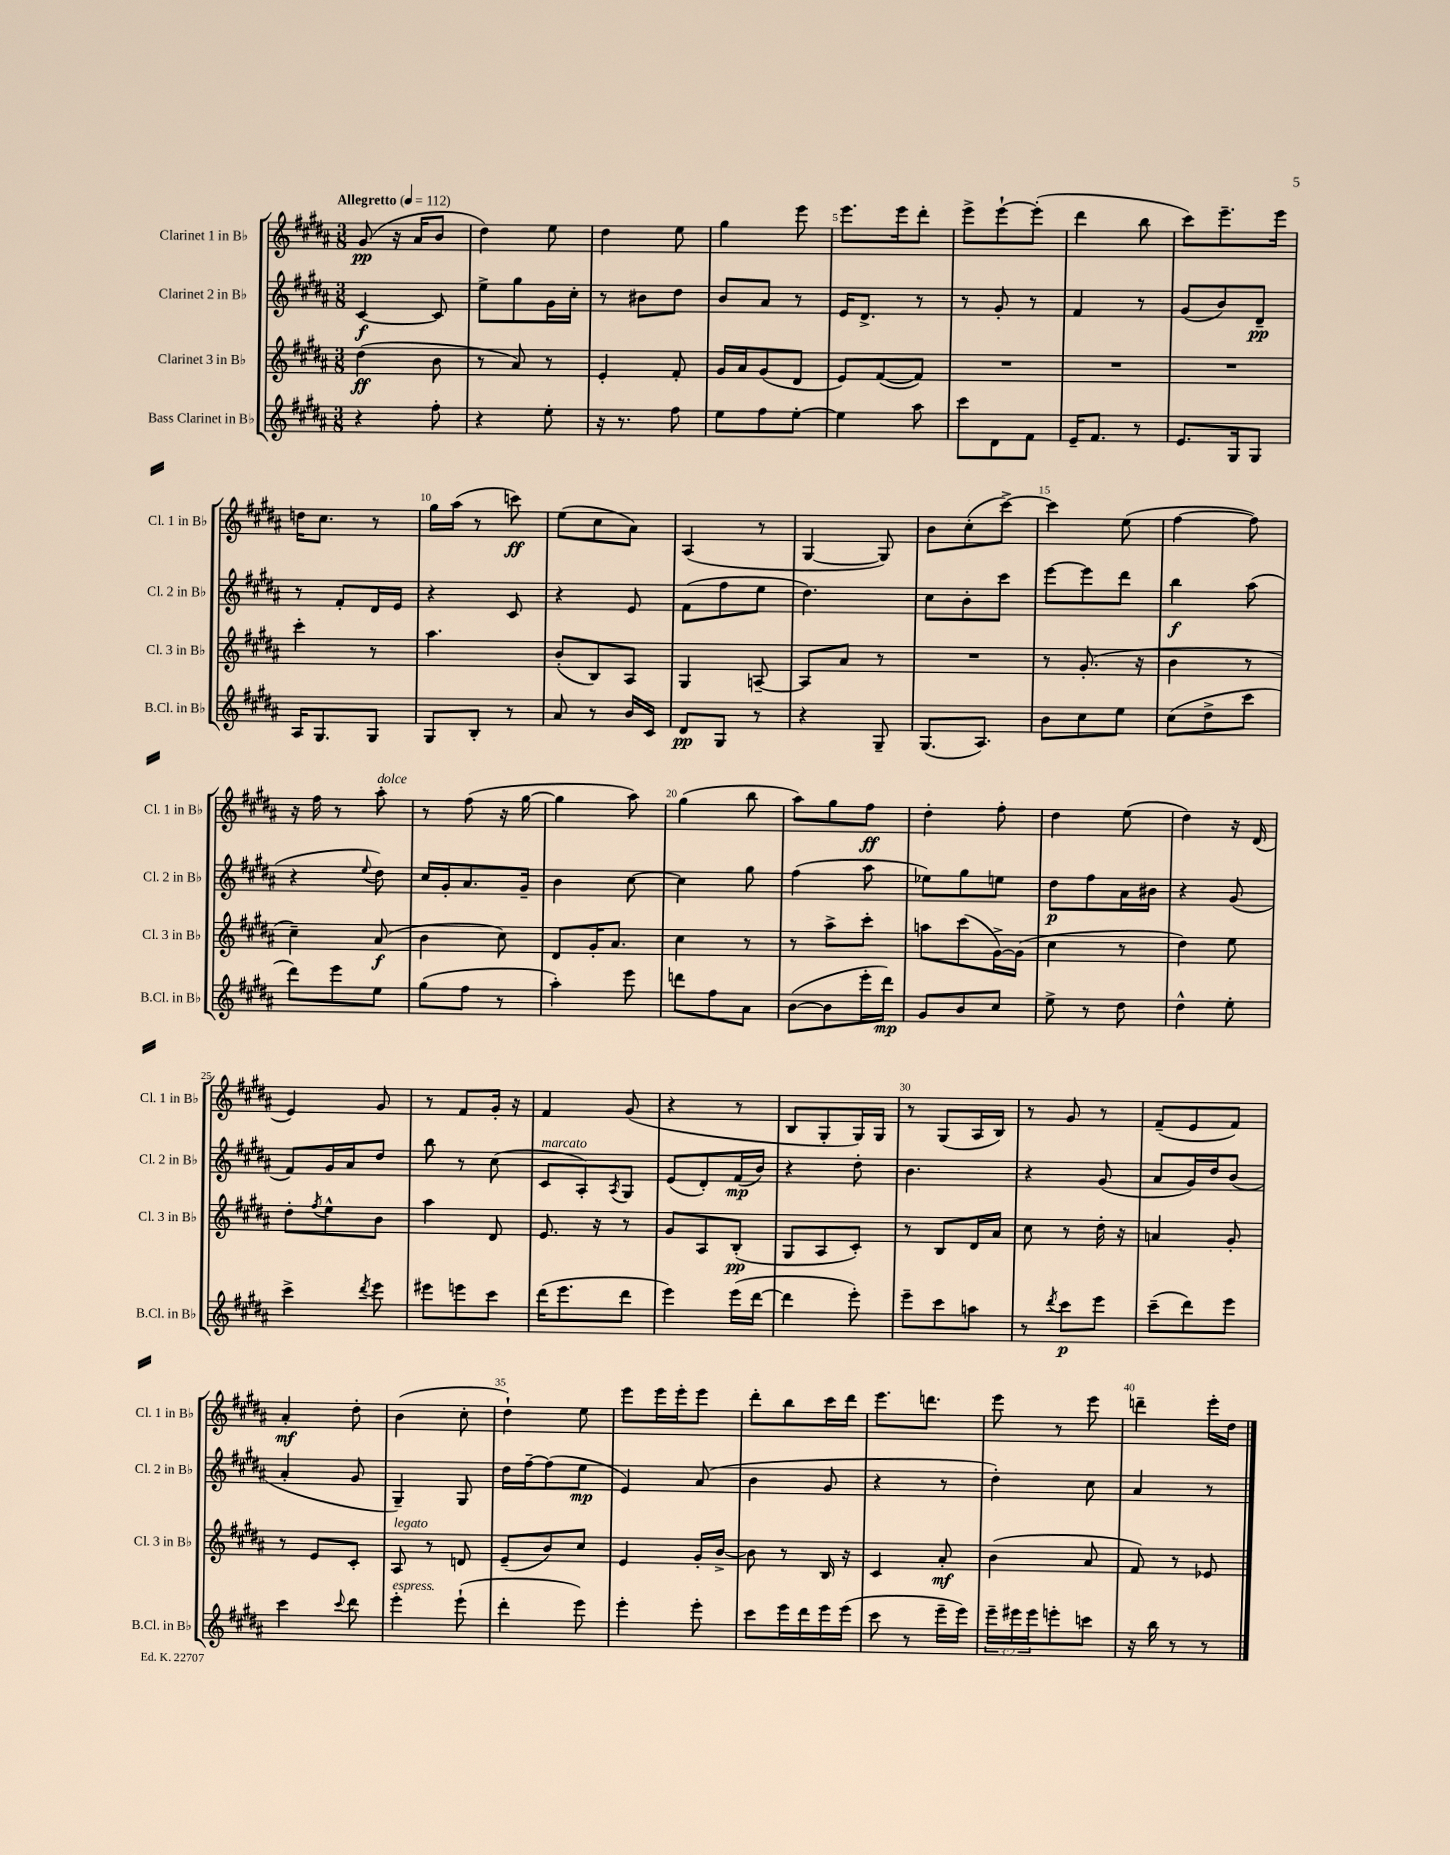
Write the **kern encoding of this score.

**kern	**dynam	**kern	**dynam	**kern	**dynam	**kern	**dynam
*part4	*part4	*part3	*part3	*part2	*part2	*part1	*part1
*staff4	*staff4	*staff3	*staff3	*staff2	*staff2	*staff1	*staff1
*I"Bass Clarinet in B♭	*	*I"Clarinet 3 in B♭	*	*I"Clarinet 2 in B♭	*	*I"Clarinet 1 in B♭	*
*I'B.Cl. in B♭	*	*I'Cl. 3 in B♭	*	*I'Cl. 2 in B♭	*	*I'Cl. 1 in B♭	*
*clefG2	*	*clefG2	*	*clefG2	*	*clefG2	*
*k[f#c#g#d#a#]	*	*k[f#c#g#d#a#]	*	*k[f#c#g#d#a#]	*	*k[f#c#g#d#a#]	*
*M3/8	*	*M3/8	*	*M3/8	*	*M3/8	*
*MM112	*	*MM112	*	*MM112	*	*MM112	*
=1	=1	=1	=1	=1	=1	=1	=1
!	!	!	!	!	!	!LO:TX:a:B:t=Allegretto	!
4r	.	(4dd#\	ff	[4c#/	f	(8g#/	pp
.	.	.	.	.	.	16r	.
.	.	.	.	.	.	16a#/KL	.
8ff#'\	.	8b\	.	8c#/]	.	8b/J	.
=2	=2	=2	=2	=2	=2	=2	=2
4r	.	8r	.	8ee^\L	.	4dd#\)	.
.	.	8a#/)	.	8gg#\	.	.	.
8ee'\	.	8r	.	16g#\L	.	8ee\	.
.	.	.	.	16cc#'\JJ	.	.	.
=3	=3	=3	=3	=3	=3	=3	=3
16r	.	4e'/	.	8r	.	4dd#\	.
8.r	.	.	.	.	.	.	.
.	.	.	.	8b#X\L	.	.	.
8ff#\	.	8f#'/	.	8dd#\J	.	8ee\	.
=4	=4	=4	=4	=4	=4	=4	=4
8ee\L	.	16g#/LL	.	8b/L	.	4gg#\	.
.	.	16a#/J	.	.	.	.	.
8ff#\	.	(8g#/	.	8a#/J	.	.	.
[8ee'\J	.	8d#/J	.	8r	.	8eee\	.
=5	=5	=5	=5	=5	=5	=5	=5
4ee\]	.	8e/L)	.	16e/KL	.	8.eee\L	.
.	.	.	.	8.d#^/J	.	.	.
.	.	([8f#/	.	.	.	.	.
.	.	.	.	.	.	16eee\k	.
8aa#\	.	8f#/J])	.	8r	.	8ddd#'\J	.
=6	=6	=6	=6	=6	=6	=6	=6
8ccc#\L	.	4.r	.	8r	.	8eee^\L	.
8d#\	.	.	.	8g#'/	.	[8eee`\	.
8f#\J	.	.	.	8r	.	(8eee'\J]	.
=7	=7	=7	=7	=7	=7	=7	=7
16e~/KL	.	4.r	.	4f#/	.	4ddd#\	.
8.f#/J	.	.	.	.	.	.	.
8r	.	.	.	8r	.	8bb\	.
=8	=8	=8	=8	=8	=8	=8	=8
8.e/L	.	4.r	.	(8g#/L	.	8ccc#\L)	.
.	.	.	.	8b/)	.	8.eee~\	.
16G#/k	.	.	.	.	.	.	.
8G#/J	.	.	.	8d#~/J	pp	.	.
.	.	.	.	.	.	16eee\Jk	.
!!LO:LB:g=z
=9	=9	=9	=9	=9	=9	=9	=9
16A#/KL	.	4ccc#'\	.	8r	.	16ddn\KL	.
8.G#/	.	.	.	.	.	8.cc#\J	.
.	.	.	.	8f#'/L	.	.	.
8G#/J	.	8r	.	16d#/L	.	8r	.
.	.	.	.	16e/JJ	.	.	.
=10	=10	=10	=10	=10	=10	=10	=10
8G#/L	.	4.aa#\	.	4r	.	16gg#\LL	.
.	.	.	.	.	.	(16aa#\JJ	.
8B'/J	.	.	.	.	.	8r	.
8r	.	.	.	8c#/	.	8cccn\)	ff
=11	=11	=11	=11	=11	=11	=11	=11
8a#/	.	(8b'/L	.	4r	.	(8ee\L	.
8r	.	8B/)	.	.	.	8cc#\	.
16b/LL	.	8A#/J	.	8e/	.	8a#\J)	.
16c#/JJ	.	.	.	.	.	.	.
=12	=12	=12	=12	=12	=12	=12	=12
8d#/L	pp	4G#/	.	(8f#\L	.	(4A#/	.
8G#/J	.	.	.	8ff#\	.	.	.
8r	.	[8An~/	.	8ee\J	.	8r	.
=13	=13	=13	=13	=13	=13	=13	=13
4r	.	8A/L]	.	4.dd#\)	.	[4G#/	.
.	.	8a#/J	.	.	.	.	.
8G#~/	.	8r	.	.	.	8G#/])	.
=14	=14	=14	=14	=14	=14	=14	=14
(8.G#/L	.	4.r	.	8cc#\L	.	8b\L	.
.	.	.	.	8b'\	.	(8cc#'\	.
8.A#/J)	.	.	.	.	.	.	.
.	.	.	.	8ccc#\J	.	[8ccc#^\J)	.
=15	=15	=15	=15	=15	=15	=15	=15
8b\L	.	8r	.	[8eee\L	.	4ccc#\]	.
8cc#\	.	(8.g#'/	.	8eee\]	.	.	.
8ee\J	.	.	.	8ddd#\J	.	(8ee\	.
.	.	16r	.	.	.	.	.
=16	=16	=16	=16	=16	=16	=16	=16
(8cc#\L	.	4b\	.	4bb\	f	[4ff#\	.
8dd#^\	.	.	.	.	.	.	.
8ccc#\J	.	8r	.	(8aa#\	.	8ff#\])	.
!!LO:LB:g=z
=17	=17	=17	=17	=17	=17	=17	=17
8ddd#\L)	.	4cc#~\)	.	4r	.	16r	.
.	.	.	.	.	.	16ff#\	.
8eee\	.	.	.	.	.	8r	.
.	.	.	.	8qqee/	.	.	.
!	!	!	!	!	!	!LO:TX:a:i:t=dolce	!
8ee\J	.	(8a#/	f	8dd#\)	.	8aa#'\	.
=18	=18	=18	=18	=18	=18	=18	=18
(8gg#\L	.	4b\	.	16cc#/LL	.	8r	.
.	.	.	.	16g#'/J	.	.	.
8ff#\J	.	.	.	8.a#/	.	(8ff#\	.
8r	.	8cc#\)	.	.	.	16r	.
.	.	.	.	16g#~/Jk	.	[16gg#\	.
=19	=19	=19	=19	=19	=19	=19	=19
4aa#'\)	.	8d#/L	.	4b\	.	4gg#\]	.
.	.	16g#'/K	.	.	.	.	.
.	.	8.a#/J	.	.	.	.	.
8eee\	.	.	.	[8cc#\	.	8aa#\)	.
=20	=20	=20	=20	=20	=20	=20	=20
8dddn\L	.	4cc#\	.	4cc#\]	.	(4gg#\	.
8ff#\	.	.	.	.	.	.	.
8a#\J	.	8r	.	8gg#\	.	8bb\	.
=21	=21	=21	=21	=21	=21	=21	=21
([8b\L	.	8r	.	(4ff#\	.	8aa#\L)	.
8b\]	.	8aa#^\L	.	.	.	8gg#\	.
16eee'\L	.	8ccc#'\J	.	8aa#\	.	8ff#\J	ff
16ddd#\JJ)	mp	.	.	.	.	.	.
=22	=22	=22	=22	=22	=22	=22	=22
8g#/L	.	8aan\L	.	8ee-X\L)	.	4dd#'\	.
8b/	.	(8ccc#\	.	8gg#\	.	.	.
8cc#/J	.	[16g#^\L)	.	8een\J	.	8ff#'\	.
.	.	(16g#\JJ]	.	.	.	.	.
=23	=23	=23	=23	=23	=23	=23	=23
8ee^\	.	4cc#\	.	8dd#\L	p	4dd#\	.
8r	.	.	.	8ff#\	.	.	.
8dd#\	.	8r	.	16a#\L	.	(8ee\	.
.	.	.	.	16b#X\JJ	.	.	.
=24	=24	=24	=24	=24	=24	=24	=24
4dd#^^\	.	4dd#\)	.	4r	.	4dd#\)	.
8ee'\	.	8ee\	.	(8g#/	.	16r	.
.	.	.	.	.	.	(16d#/	.
!!LO:LB:g=z
=25	=25	=25	=25	=25	=25	=25	=25
4ccc#^\	.	8dd#'\L	.	8f#/L)	.	4e/)	.
.	.	8qff#/	.	.	.	.	.
.	.	8ee^^\	.	16g#/L	.	.	.
.	.	.	.	16a#/J	.	.	.
8qddd#/	.	.	.	.	.	.	.
8eee\	.	8b\J	.	8dd#/J	.	8g#/	.
=26	=26	=26	=26	=26	=26	=26	=26
8eee#X\L	.	4aa#\	.	8bb\	.	8r	.
8eeen\	.	.	.	8r	.	8f#/L	.
8ccc#\J	.	8d#/	.	(8cc#\	.	16g#'/Jk	.
.	.	.	.	.	.	16r	.
=27	=27	=27	=27	=27	=27	=27	=27
!	!	!	!	!LO:TX:a:i:t=marcato	!	!	!
(16ddd#\KL	.	8.e/	.	8c#/L	.	4f#/	.
8.eee\	.	.	.	.	.	.	.
.	.	.	.	8A#'/)	.	.	.
.	.	16r	.	.	.	.	.
.	.	.	.	8qA#/	.	.	.
8ddd#\J	.	8r	.	8G#/J	.	(8g#/	.
=28	=28	=28	=28	=28	=28	=28	=28
4eee\)	.	8g#/L	.	(8e/L	.	4r	.
.	.	8A#/	.	8d#'/)	.	.	.
(16eee\LL	.	(8B'/J	pp	(16f#/L	mp	8r	.
[16ddd#\JJ	.	.	.	16b/JJ)	.	.	.
=29	=29	=29	=29	=29	=29	=29	=29
4ddd#\]	.	8G#/L	.	4r	.	8B/L	.
.	.	8A#/	.	.	.	8G#'/	.
8eee'\)	.	8c#'/J)	.	8dd#'\	.	16G#/L)	.
.	.	.	.	.	.	16G#/JJ	.
=30	=30	=30	=30	=30	=30	=30	=30
8eee~\L	.	8r	.	4.b\	.	8r	.
8ccc#\	.	8B/L	.	.	.	(8G#/L	.
8aan\J	.	16d#/L	.	.	.	16A#/L	.
.	.	16a#/JJ	.	.	.	16B/JJ)	.
=31	=31	=31	=31	=31	=31	=31	=31
8r	.	8cc#\	.	4r	.	8r	.
8qddd#/	.	.	.	.	.	.	.
8ccc#\L	p	8r	.	.	.	8g#/	.
8eee\J	.	16dd#'\	.	(8g#/	.	8r	.
.	.	16r	.	.	.	.	.
=32	=32	=32	=32	=32	=32	=32	=32
(8ccc#~\L	.	4an/	.	8a#/L	.	(8f#~/L	.
8ddd#\)	.	.	.	16g#/L)	.	8e/	.
.	.	.	.	16dd#/J	.	.	.
8eee\J	.	8g#'/	.	(8b/J	.	8f#/J)	.
!!LO:LB:g=z
=33	=33	=33	=33	=33	=33	=33	=33
4ccc#\	.	8r	.	4a#'/	.	4a#'/	mf
.	.	8e/L	.	.	.	.	.
8qqccc#/	.	.	.	.	.	.	.
8ddd#\	.	8c#'/J	.	8g#/	.	8dd#'\	.
=34	=34	=34	=34	=34	=34	=34	=34
!	!	!LO:TX:a:i:t=legato	!	!	!	!	!
!LO:TX:a:i:t=espress.	!	!	!	!	!	!	!
4eee'\	.	8A#/	.	4G#~/)	.	(4b\	.
.	.	8r	.	.	.	.	.
(8eee`\	.	8dn/	.	8G#/	.	8cc#'\	.
=35	=35	=35	=35	=35	=35	=35	=35
4ddd#'\	.	(8e~/L	.	16dd#\LL	.	4dd#`\)	.
.	.	.	.	[16ff#~\J	.	.	.
.	.	8b/)	.	(8ff#\]	.	.	.
8eee\)	.	8cc#/J	.	8ee\J	mp	8ee\	.
=36	=36	=36	=36	=36	=36	=36	=36
4eee'\	.	4e/	.	4e/)	.	8eee\L	.
.	.	.	.	.	.	16eee\L	.
.	.	.	.	.	.	16eee'\J	.
8eee'\	.	16g#'/LL	.	(8a#/	.	8eee\J	.
.	.	[16b^/JJ	.	.	.	.	.
=37	=37	=37	=37	=37	=37	=37	=37
8ccc#\L	.	8b\]	.	4b\	.	8ddd#'\L	.
16eee\L	.	8r	.	.	.	8bb\	.
16ddd#\	.	.	.	.	.	.	.
16eee\	.	16B/	.	8g#/	.	16ccc#\L	.
(16eee\JJ	.	16r	.	.	.	16ddd#\JJ	.
=38	=38	=38	=38	=38	=38	=38	=38
8ccc#\	.	4c#/	.	4r	.	8.eee\L	.
8r	.	.	.	.	.	.	.
.	.	.	.	.	.	8.dddn\J	.
16eee~\LL	.	8a#'/	mf	8r	.	.	.
16eee\JJ)	.	.	.	.	.	.	.
=39	=39	=39	=39	=39	=39	=39	=39
24eee~\LL	.	(4b\	.	4dd#'\)	.	8eee\	.
24eee#X\	.	.	.	.	.	.	.
24eee#\J	.	.	.	.	.	.	.
8eeen'\	.	.	.	.	.	8r	.
8cccn\J	.	8a#/	.	8cc#\	.	8eee\	.
=40	=40	=40	=40	=40	=40	=40	=40
16r	.	8f#/)	.	4a#/	.	4dddn~\	.
16bb\	.	.	.	.	.	.	.
8r	.	8r	.	.	.	.	.
8r	.	8e-X/	.	8r	.	16eee'\LL	.
.	.	.	.	.	.	16dd#\JJ	.
==	==	==	==	==	==	==	==
*-	*-	*-	*-	*-	*-	*-	*-
